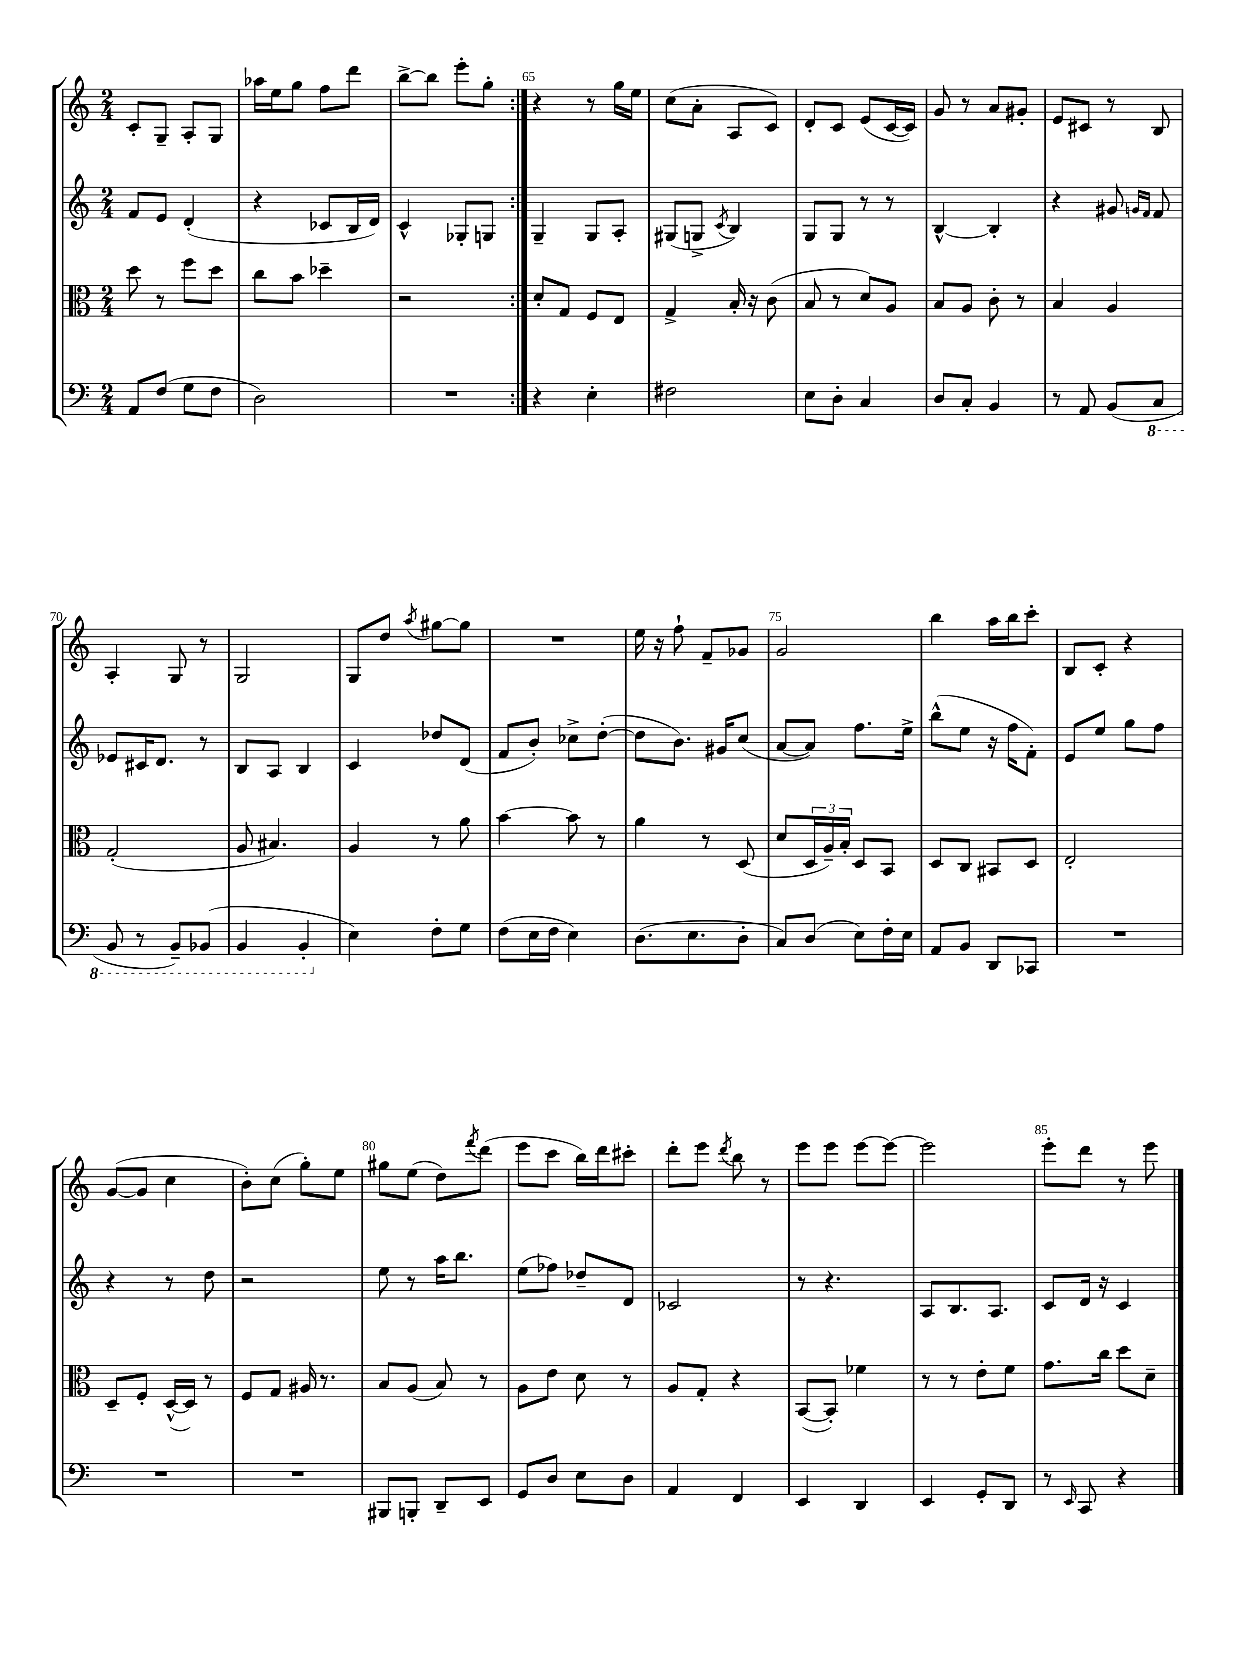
<<
\new StaffGroup <<
\new Staff = "s0" {
    \clef treble \key c \major \numericTimeSignature \time 2/4
    \repeat volta 2 { c'8-. g8-- a8-. g8 |
    aes''16 e''16 g''8 f''8 d'''8 |
    b''8~-> b''8 e'''8-. g''8-. | }
    r4 r8 g''16 e''16 |
    c''8( a'8-. a8 c'8) |
    d'8-. c'8 e'8( c'16~ c'16) |
    g'8 r8 a'8 gis'8-. |
    e'8 cis'8 r8 b8 |
    a4-. g8 r8 |
    g2 |
    g8 d''8 \acciaccatura { a''8 } gis''8~ gis''8 |
    R2 |
    e''16 r16 f''8-! f'8-- ges'8 |
    g'2 |
    b''4 a''16 b''16 c'''8-. |
    b8 c'8-. r4 |
    g'8~( g'8 c''4 |
    b'8-.) c''8( g''8-.) e''8 |
    gis''8 e''8( d''8) \acciaccatura { f'''8 } d'''8( |
    e'''8 c'''8 b''16) d'''16 cis'''8-. |
    d'''8-. e'''8 \acciaccatura { d'''8 } b''8 r8 |
    e'''8 e'''8 e'''8~ e'''8~ |
    e'''2 |
    e'''8-. d'''8 r8 e'''8 \bar "|." |
}
\new Staff = "s1" {
    \clef treble \key c \major \numericTimeSignature \time 2/4
    \repeat volta 2 { f'8 e'8 d'4-.( |
    r4 ces'8 b16 d'16) |
    c'4-^ ges8-. g8 | }
    g4-- g8 a8-. |
    gis8( g8-> \acciaccatura { c'8 } b4) |
    g8 g8 r8 r8 |
    b4~-^ b4-. |
    r4 gis'8 \grace { g'16 f'16 } f'8 |
    ees'8 cis'16 d'8. r8 |
    b8 a8 b4 |
    c'4 des''8 d'8( |
    f'8 b'8-.) ces''8-> d''8~-.( |
    d''8 b'8.) gis'16 c''8( |
    a'8~ a'8) f''8. e''16-> |
    b''8-^( e''8 r16 f''16 f'8-.) |
    e'8 e''8 g''8 f''8 |
    r4 r8 d''8 |
    r2 |
    e''8 r8 a''16 b''8. |
    e''8( fes''8) des''8-- d'8 |
    ces'2 |
    r8 r4. |
    a8 b8. a8. |
    c'8 d'16 r16 c'4 \bar "|." |
}
\new Staff = "s2" {
    \clef alto \key c \major \numericTimeSignature \time 2/4
    \repeat volta 2 { d''8 r8 f''8 d''8 |
    c''8 b'8 des''4-- |
    r2 | }
    d'8-. g8 f8 e8 |
    g4-> b16-. r16 c'8( |
    b8 r8 d'8) a8 |
    b8 a8 c'8-. r8 |
    b4 a4 |
    g2-.( |
    a8 bis4.) |
    a4 r8 a'8 |
    b'4~ b'8 r8 |
    a'4 r8 d8( |
    d'8 \tuplet 3/2 { d16 a16--) b16-. } d8 b,8 |
    d8 c8 bis,8 d8 |
    e2-. |
    d8-- f8-. d16~-^( d16) r8 |
    f8 g8 ais16 r8. |
    b8 a8( b8) r8 |
    a8 e'8 d'8 r8 |
    a8 g8-. r4 |
    b,8~( b,8-.) fes'4 |
    r8 r8 e'8-. f'8 |
    g'8. c''16 d''8 d'8-- \bar "|." |
}
\new Staff = "s3" {
    \clef bass \key c \major \numericTimeSignature \time 2/4
    \repeat volta 2 { a,8 f8( g8 f8 |
    d2) |
    R2 | }
    r4 e4-. |
    fis2 |
    e8 d8-. c4 |
    d8 c8-. b,4 |
    r8 a,8 b,8( \ottava #-1 c,8 |
    b,,8 r8 b,,8--) bes,,8( |
    b,,4 b,,4-. \ottava #0 |
    e4) f8-. g8 |
    f8( e16 f16 e4) |
    d8.( e8. d8-. |
    c8) d8( e8) f16-. e16 |
    a,8 b,8 d,8 ces,8 |
    R2 |
    R2 |
    R2 |
    bis,,8 b,,8-. d,8-- e,8 |
    g,8 d8 e8 d8 |
    a,4 f,4 |
    e,4 d,4 |
    e,4 g,8-. d,8 |
    r8 \grace { e,16 } c,8 r4 \bar "|." |
}
>>
>>
\layout { \context { \Score currentBarNumber = #62 \override BarNumber.break-visibility = ##(#f #t #t) barNumberVisibility = #(every-nth-bar-number-visible 5) } }
